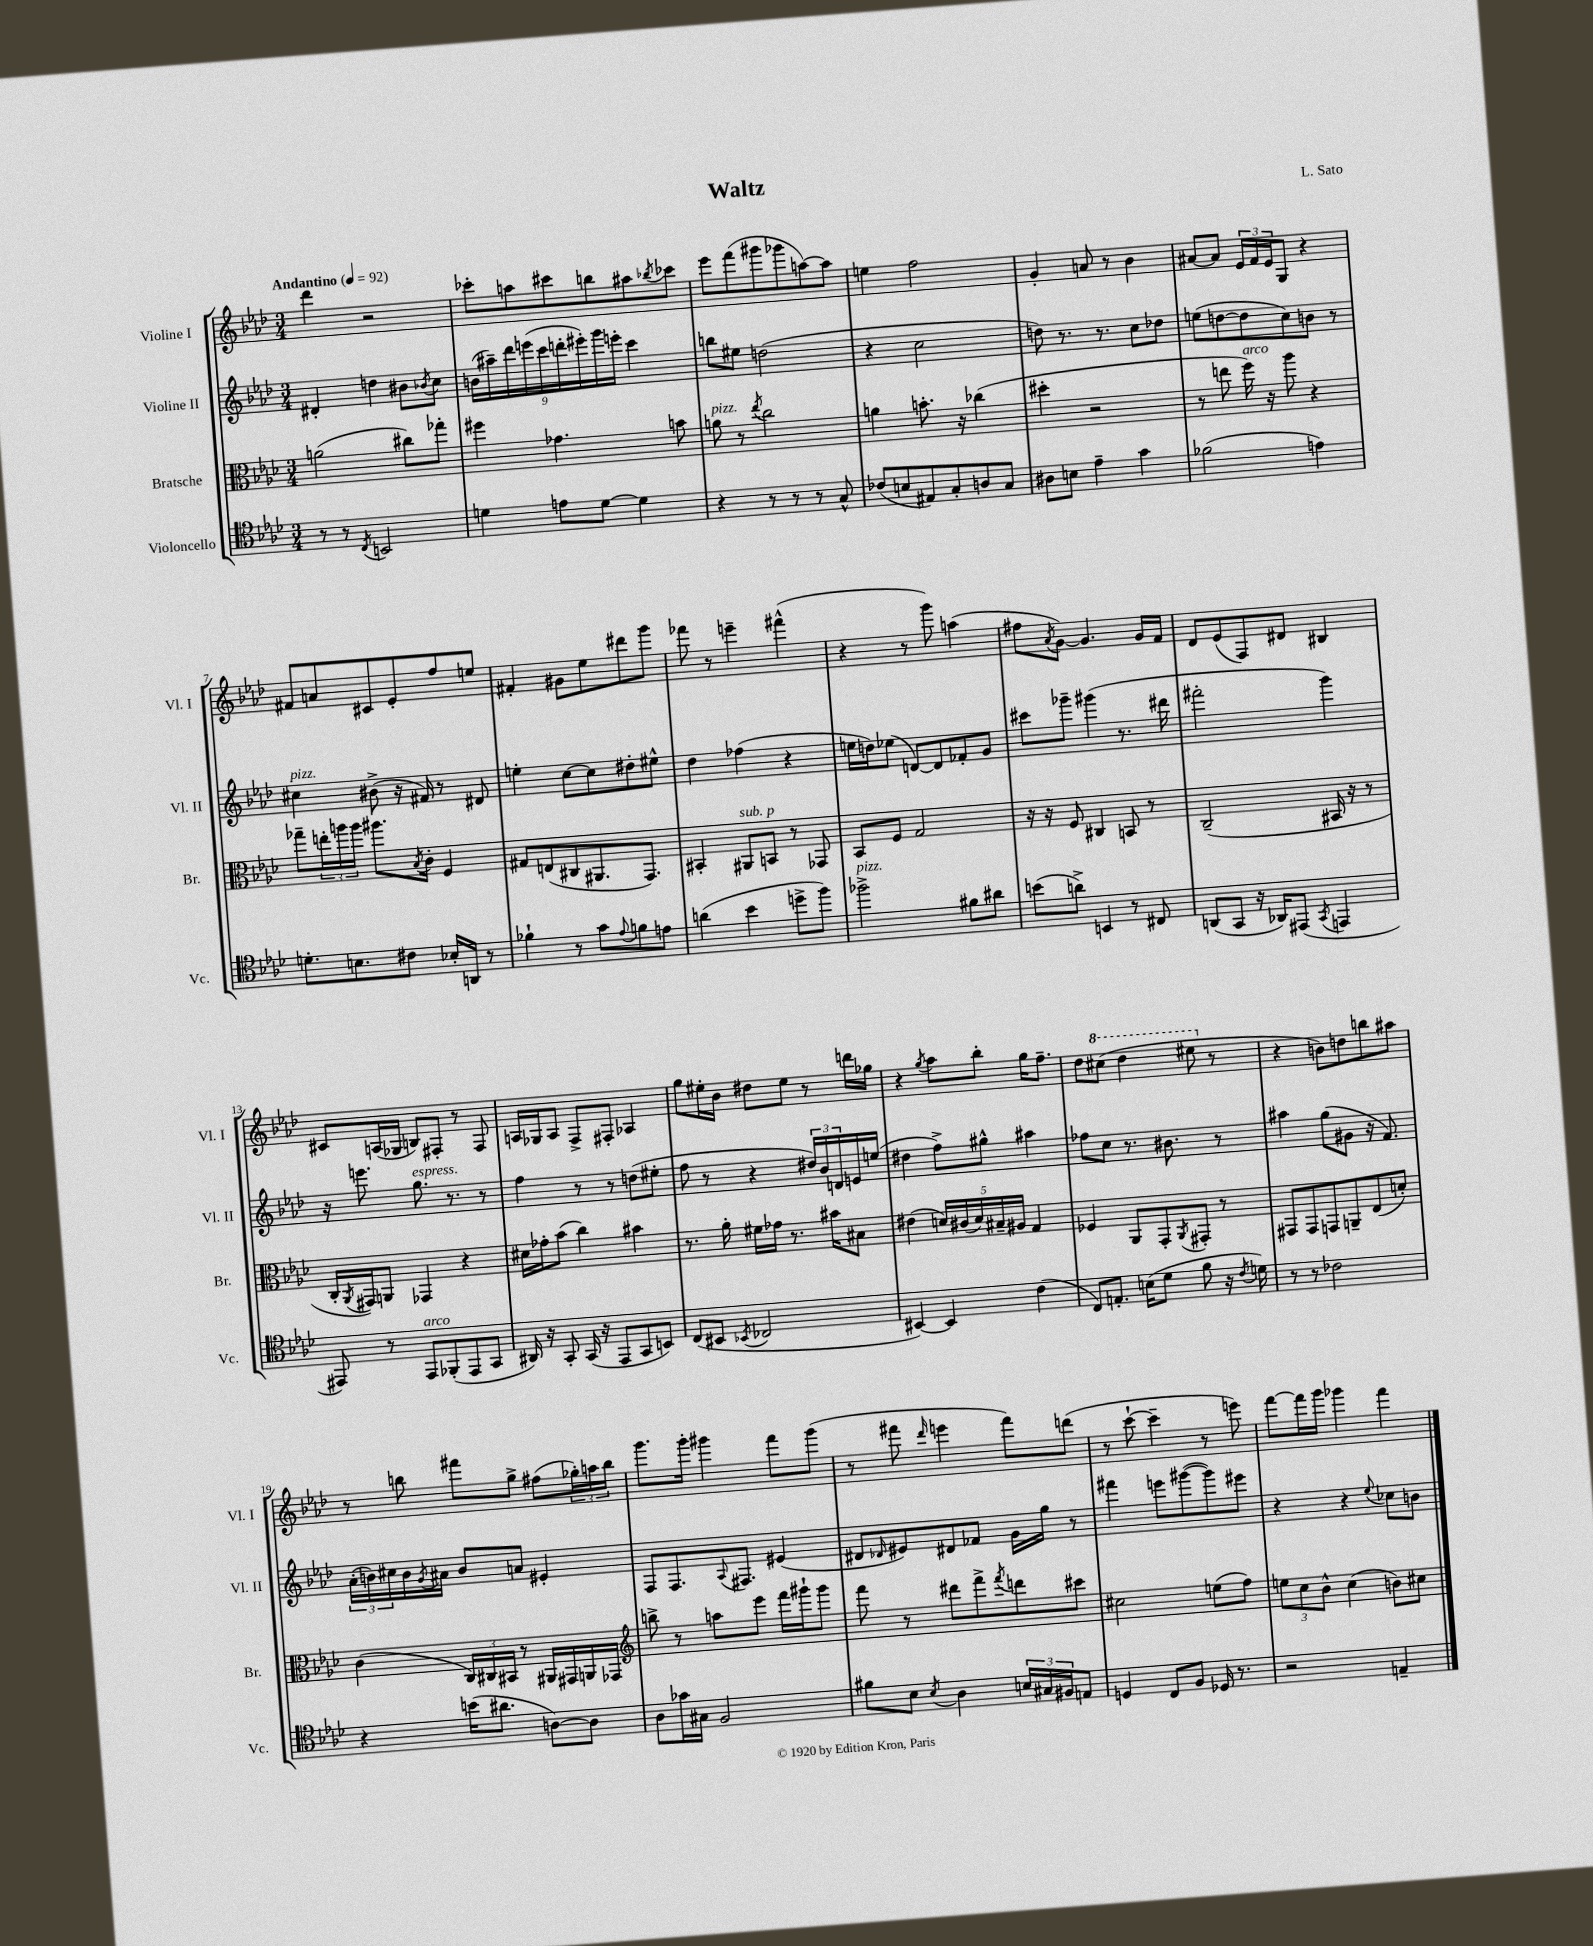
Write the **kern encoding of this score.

**kern	**kern	**kern	**kern
*part4	*part3	*part2	*part1
*staff4	*staff3	*staff2	*staff1
*I"Violoncello	*I"Bratsche	*I"Violine II	*I"Violine I
*I'Vc.	*I'Br.	*I'Vl. II	*I'Vl. I
*clefC4	*clefC3	*clefG2	*clefG2
*k[b-e-a-d-]	*k[b-e-a-d-]	*k[b-e-a-d-]	*k[b-e-a-d-]
*M3/4	*M3/4	*M3/4	*M3/4
*MM92	*MM92	*MM92	*MM92
=1	=1	=1	=1
!	!	!	!LO:TX:a:B:t=Andantino
8r	(2an\	4d#X'/	4ddd-\
8r	.	.	.
8qC/	.	.	.
2BBn/	.	4ddn\	2r
.	8cc#X\L)	8b#X\L	.
.	.	8qb-X/	.
.	8gg-X'\J	8cc\J	.
=2	=2	=2	=2
4dn\	4ff#X\	(18bn\LL	8ccc-X'\L
.	.	18aa#X~\)	.
.	.	18ddd-\	.
.	.	.	8aan\
.	.	(18eeen\	.
.	.	18ccc\	.
8en\L	4.g-X\	.	8ccc#X\
.	.	18dddn'\	.
.	.	18eee#X'\)	.
[8d\J	.	.	8bbn\
.	.	18ggg\	.
.	.	18eeen'\JJ	.
4d\]	.	4ccc\	8aa#X\
.	.	.	8qbb-X/
.	8bn\	.	8ccc-X\J
=3	=3	=3	=3
!	!LO:TX:a:i:t=pizz.	!	!
4r	8an\	8bbn\L	8eee-\L
.	8r	8ee#X\J	(8fff\
.	8qee-/	.	.
8r	2cc\	(2ddn\	8ggg#X\
8r	.	.	8ggg-X\
8r	.	.	[8aan\)
8G^^/	.	.	8aa\J]
=4	=4	=4	=4
(8c-X/L	4an\	4r	4een\
8Bn/	.	.	.
8E#X/)	8.bn'\	2cc\	2ff\
8G'/	.	.	.
.	16r	.	.
8An/	(4cc-X\	.	.
8G/J	.	.	.
=5	=5	=5	=5
8A#X\L	4dd#X'\	8ddn\)	4g'/
8Bn\J	.	8.r	.
4e-~\	2r	.	8an/
.	.	8.r	.
.	.	.	8r
4g\	.	8cc\L	4b-\
.	.	8dd-X\J	.
=6	=6	=6	=6
(2f-X\	8r	(8een\L	[8a#X/L
.	8een\	[8ddn\	8a#/J]
!	!LO:TX:a:i:t=arco	!	!
.	16ff\)	8dd\]	24e-/LL
.	.	.	24f/
.	16r	.	.
.	.	.	24e-/J
.	8aa-\	8cc\)	8G/J
4en\)	4r	8bn\J	4r
.	.	8r	.
!!LO:LB:g=z
=7	=7	=7	=7
!	!	!LO:TX:a:i:t=pizz.	!
8.dn'\L	8gg-X~\L	4cc#X\	8f#X/L
.	24een'\L	.	8an/
.	24aan\	.	.
8.Bn\	.	.	.
.	24aa\JJ	.	.
.	8.aa#X\L	(8b#X^\	8c#X/
8c#X\J	.	16r	8e-'/
.	8qB-/	.	.
.	16c'\Jk	16f#X/)	.
16B-X'/LL	4F/	8r	8ff/
16AAn/JJ	.	.	.
8r	.	8d#X/	8een/J
=8	=8	=8	=8
4f-X`\	8G#X/L	4een'\	4f#X'/
.	(8En/	.	.
8r	8C#X/	[8cc\L	8g#X\L
8g\L	8.AA#X/	8cc\]	8ee-\
8qqe-/	.	.	.
8fn\	.	8dd#X'\	8ddd#X\
.	8.GG/J)	.	.
8en\J	.	8ee#X^^\J	8ggg\J
=9	=9	=9	=9
(4an\	4BB#X'/	4dd-\	8fff-X\
.	.	.	8r
!	!LO:TX:a:i:t=sub. p	!	!
4b-\	8AA#X/L	(4ff-X\	4eeen~\
.	8BBn/J	.	.
8ddn^\L	8r	4r	(4fff#X^^\
8ff\J)	8GG-X/	.	.
=10	=10	=10	=10
!LO:TX:a:i:t=pizz.	!	!	!
2ff-X^\	8BB-/L	16een\LL	4r
.	.	16ddn\J)	.
.	8F/J	(8ee-X\J	.
.	2G/	[8dn/L)	8r
.	.	8d/]	8ggg\)
8f#X\L	.	8f-X'/	(4aan\
8a#X\J	.	8g/J	.
=11	=11	=11	=11
(8bn\L	16r	8ccc#X\L	8ff#X\L
.	16r	.	.
.	.	.	8qa-/
8an^\J)	8F/	8ggg-X~\J	[8g\J)
4BBn/	4C#X/	(4ggg#X\	4.g/]
8r	8BBn/	8.r	.
8C#X/	8r	.	16g/LL
.	.	16ddd#X\	16f/JJ
=12	=12	=12	=12
(8AAn/L	(2C~/	2fff#X'\	8d-/L
8GG/J	.	.	(8e-/
16r	.	.	8F/)
16AA-X/KL)	.	.	.
(8EE#X/J	.	.	8d#X/J
8qGG/	.	.	.
4EEn/	16BB#X/	4ggg\)	4B#X/
.	16r	.	.
.	8r	.	.
!!LO:LB:g=z
=13	=13	=13	=13
8EE#X/)	16C'/LL	16r	8c#X/L
.	8qAA-/	.	.
.	16GG#X/J)	8.eeen\	.
8r	8AAn/J	.	(16An/L
.	.	.	16G-X/JJ
!	!	!LO:TX:a:i:t=espress.	!
!LO:TX:a:i:t=arco	!	!	!
8EE#/L	4GG-X/	8.gg\	8Bn/L)
(8FF-X'/	.	.	8F#X'/J
.	.	8.r	.
8EE#/	4r	.	8r
8GG/J	.	8r	8F#/
=14	=14	=14	=14
16AA#X/)	16d#X\LL	4ff\	16An/LL
16r	16g-X'\J	.	16G-X/J
8GG'/	(8b-\J	.	8A/J
(16GG/	4cc\)	8r	8F^/L
16r	.	.	.
8EE-/L	.	8r	8F#X'/J
8GG/	4b#X\	(8ddn\L	4A-X/
8BBn/J)	.	8ee#X'\J	.
=15	=15	=15	=15
(8C/L	8.r	8ff\	8gg\L
8BB#X/J	.	8r	16ee#X'\L
.	16a-'\	.	16b-\JJ
8qBB-X/	.	.	.
2C-X/	16f#X\LL	4r	8dd#X\L
.	16g-X\JJ	.	.
.	8.r	.	8ee#\J
.	.	24dd#X/LL)	8r
.	.	24b-/	.
.	16b#X\KL	.	.
.	.	24dn/	.
.	8B#X\J	16en/	16dddn\LL
.	.	(16een/JJ	16gg-X\JJ
=16	=16	=16	=16
[4BB#X/)	(4e#X\	4dd#X\	4r
.	.	.	8qgg/
4BB#/]	20dn/LL)	8ff^\L)	8aa-\L
.	(20c#X/	.	.
.	20d/)	.	.
.	.	8gg#X^^\J	8bb-'\J
.	20B#X~/	.	.
.	20A#X/JJ	.	.
(4c\	4G/	4aa#X\	16gg\KL
.	.	.	8.ff~\J
=17	=17	=17	=17
8C/L)	4F-X/	8ff-X\L	8dd-\L
*	*	*	*8va
8.En'/J	.	8cc\J	(8ccc#X\J
.	8AA-/L	8.r	4ddd-\
(16Bn\KL	.	.	.
8d-\J	8GG'/	.	.
.	.	8.b#X\	.
.	8qAA-/	.	.
8f\	8GG#X'/J	.	8eee#X\
*	*	*	*X8va
16r	8r	8r	8r
8qc/	.	.	.
16dn\)	.	.	.
=18	=18	=18	=18
8r	8GG#X/L	4aa#X\	4r
8r	8GG#/	.	.
2c-X\	8GGn/	(8gg\L	8bn\L)
.	8AAn~/	8g#X\J	8ddn\
.	(8E-/	16r	8bbn\
.	.	8.f/)	.
.	8dn'/J)	.	8aa#X\J
!!LO:LB:g=z
=19	=19	=19	=19
4r	(4c\	(24a-'\LL	8r
.	.	24bn\)	.
.	.	24cc#X\	.
.	.	16b\	8bbn\
.	.	8qg/	.
.	.	16a#X\JJ	.
(16bn\KL	24C/LL)	8b/L	8fff#X\L
.	24C#X/	.	.
8.a#X\J	.	.	.
.	24BB#X/JJ	.	.
.	8r	8an/J	8gg^\J
[8An\L)	16AA#X/LL	4e#X'/	(8ff#X\L
.	16GG#X/	.	.
8A\J]	16AAn/	.	24gg-X'\L)
.	.	.	24aan\
.	16GG-X/JJ	.	.
.	.	.	24bb\JJ
=20	=20	=20	=20
*	*clefG2	*	*
8A-\L	8bbn^\	8F/L	8.ggg\L
16g-X\L	8r	8.F/	.
16G#X\JJ	.	.	16ggg'\Jk
2F/	8aan\L	.	4ggg#X\
.	.	8qqA-/	.
.	.	8.F#X/J	.
.	8eee-\J	.	.
.	16fff\LL	(4e#X/	8fff\L
.	16ggg#X`\J	.	.
.	8ggg#\J	.	(8ggg#\J
=21	=21	=21	=21
8f#X\L	8fff\	8d#X/L	8r
.	.	16qqd-X/	.
8B-\J	8r	8e#X/)	8fff#X\
8qB-/	.	.	16qqddd-/
4A-\	8ddd#X\L	8d#X/	4eeen\
.	8fff^\	8f-X/J	.
.	8qfff/	.	.
24Bn/LL	8dddn\	16g\LL	8fff#\L)
24G#X/	.	.	.
.	.	16gg\JJ	.
24F#X/J	.	.	.
8En/J	8ccc#X\J	8r	(8dddn\J
=22	=22	=22	=22
4Dn/	2cc#X\	4fff#X\	8r
.	.	.	[8ccc`\
8C/L	.	8eeen\L	4ccc~\]
8F/J	.	([8ggg#X\	.
16D-X/	(8een\L	8ggg#\])	8r
8.r	.	.	.
.	8ff\J)	8eee#X\J	8eeen\)
=23	=23	=23	=23
2r	12een\L	4r	[8fff\L
.	12cc\	.	.
.	.	.	16fff\L]
.	12b-^^\J	.	.
.	.	.	16ggg\JJ
.	(4cc\	4r	4ggg-X\
.	.	8qqee-/	.
4En~/	8bn\L)	8cc-X\L	4fff\
.	8cc#X\J	8bn\J	.
==	==	==	==
*-	*-	*-	*-
